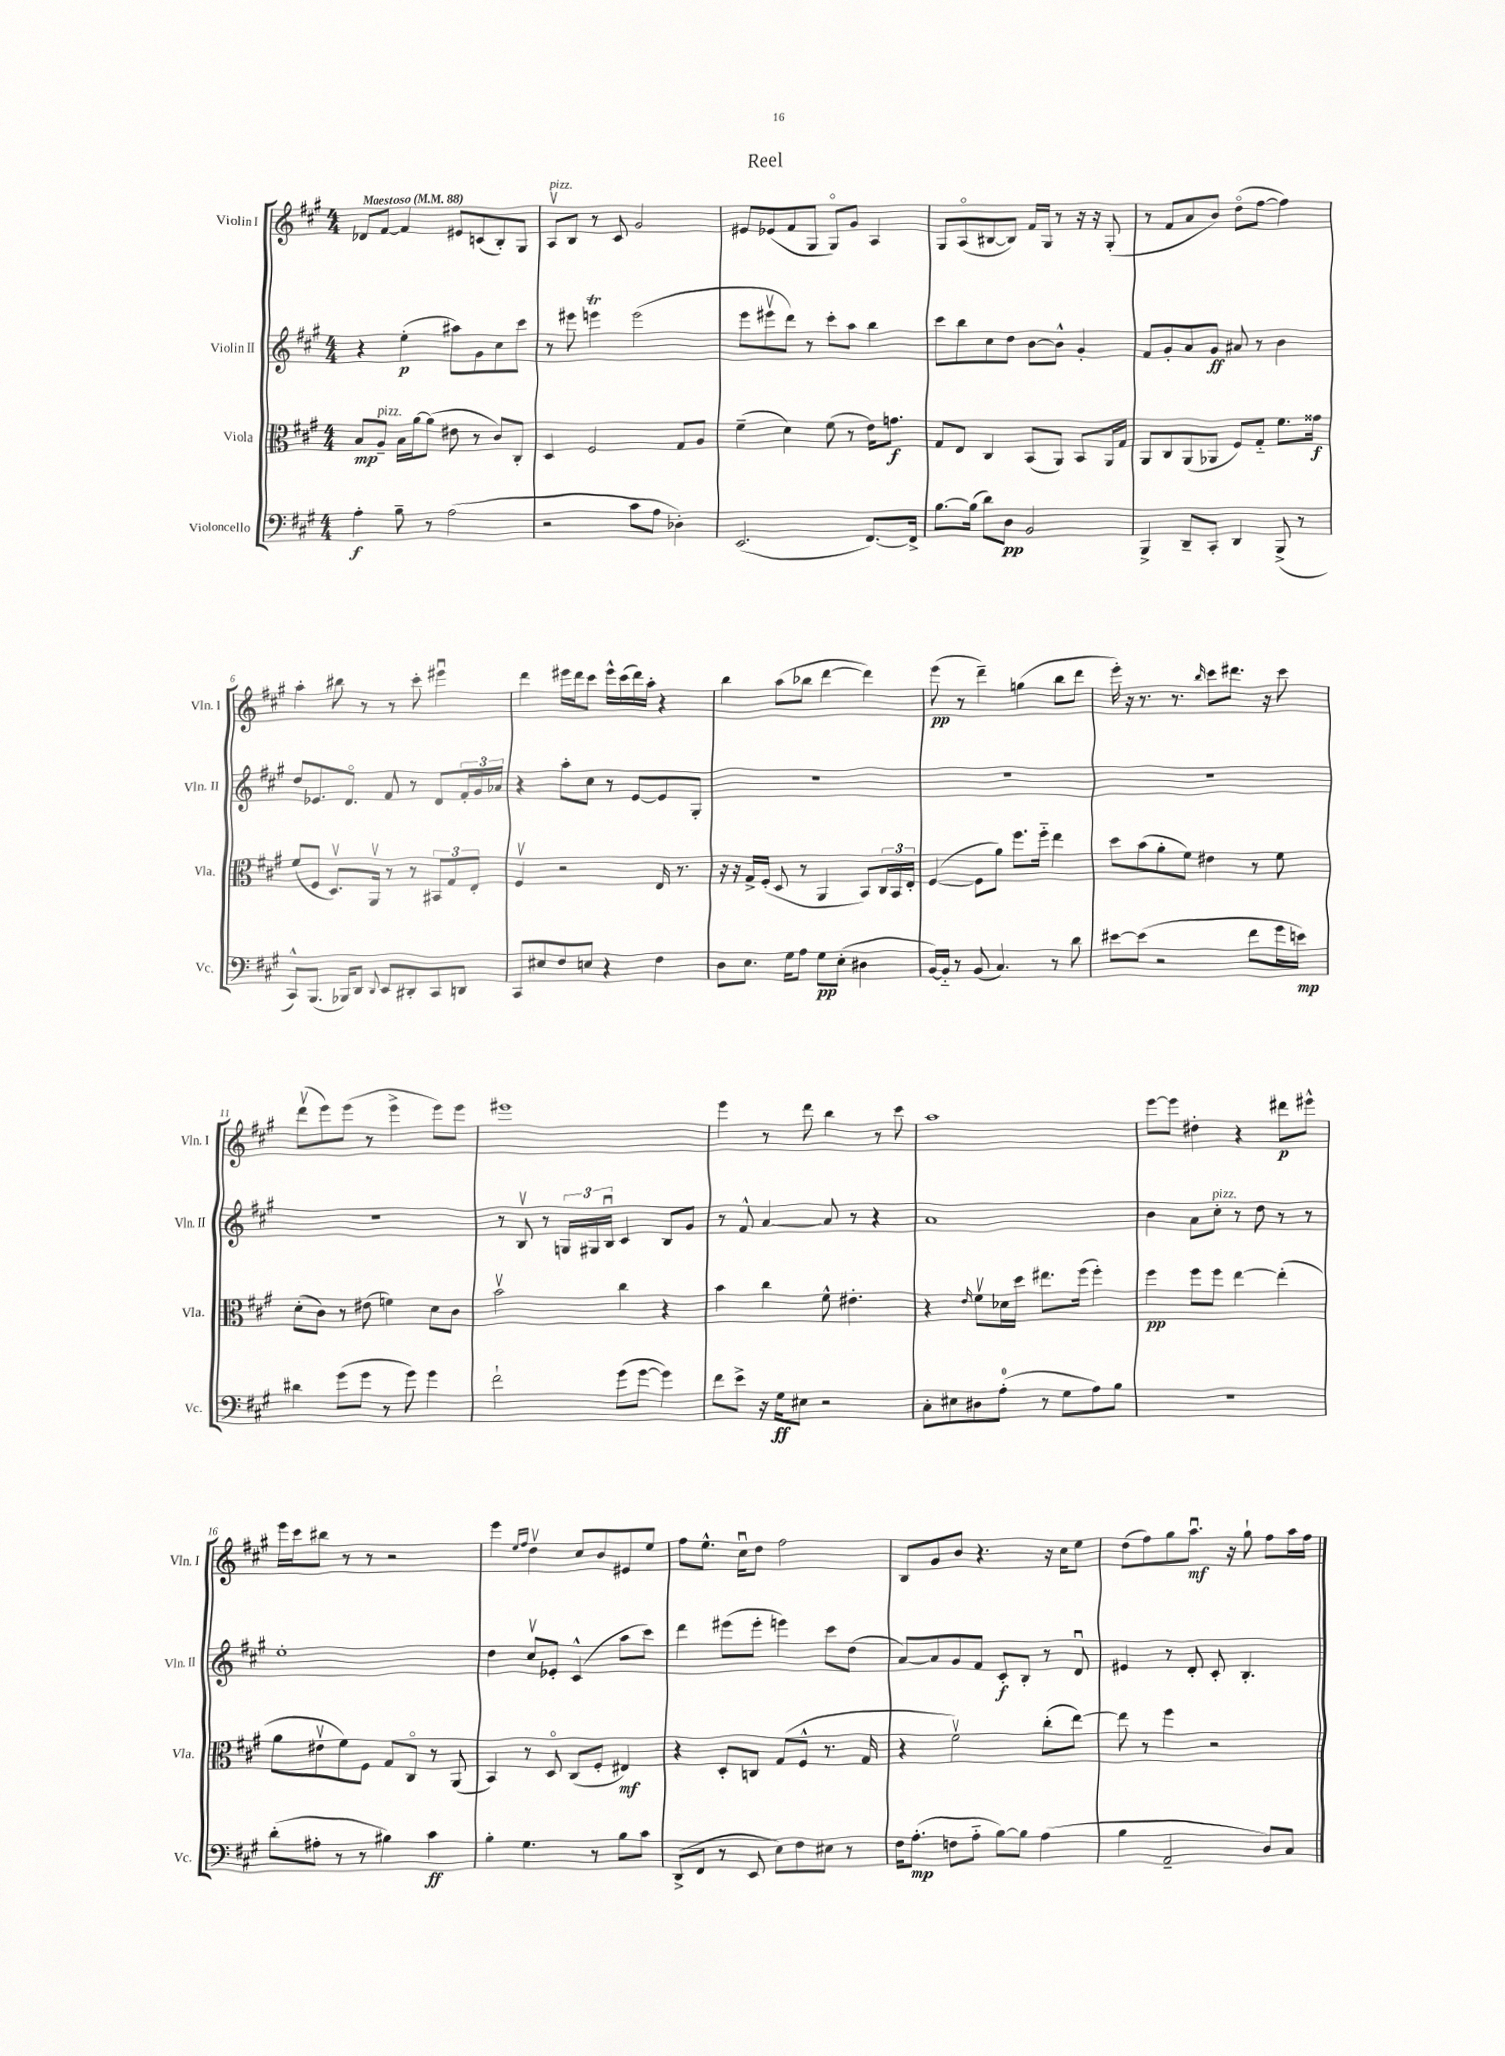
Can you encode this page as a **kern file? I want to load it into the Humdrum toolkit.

**kern	**kern	**kern	**kern
*staff4	*staff3	*staff2	*staff1
*clefF4	*clefC3	*clefG2	*clefG2
*k[f#c#g#]	*k[f#c#g#]	*k[f#c#g#]	*k[f#c#g#]
*M4/4	*M4/4	*M4/4	*M4/4
*MM88	*MM88	*MM88	*MM88
4A'	8B	4r	8d-
.	8A~	.	[8f#
8B~	16B	(4ee'	4f#]
.	[16a	.	.
8r	(8a]	.	.
(2A	8e#	8aa#)	8e#
.	8r	8g#	(8c
.	8c#)	8cc#	8B')
.	8C#'	8ccc#	8G#
=	=	=	=
2r	4D	8r	8Av
.	.	8eee#	8B
.	2F#	4eee	8r
.	.	.	8c#
8c#	.	(2eee	2g#
8A	.	.	.
4D-')	8G#	.	.
.	8A	.	.
=	=	=	=
(2.EE	(4f#~	8eee	8e#
.	.	8eee#v	(8e-
.	4d)	8ddd)	8f#
.	.	8r	8G#
.	(8f#	8ccc#'	8G#o)
.	8r	8aa	8g#
[8.FF#)	16e)	4bb	4A
.	8.g	.	.
16FF#^]	.	.	.
=	=	=	=
[8.B	8G#	8ccc#	8G#
.	8E	8bb	(8Ao
(16B]	.	.	.
8d)	4C#	8cc#	[8B#
8D	.	8dd	8B#])
2BB	(8BB	[8b	16f#
.	.	.	16G#
.	8AA)	8b^^]	8r
.	8BB	4g#'	16r
.	.	.	16r
.	16AA	.	(8G#'
.	16G#	.	.
=	=	=	=
4BBB^	8AA	8f#	8r
.	8C#	8g#'	8f#
8DD~	(8AA	8a	8a
8CC#'	8AA-	8g#	8b)
4DD	8F#)	8a#	(8ddo
.	8G#'~	8r	[8ff#
(8BBB^	8.f#	4b	4ff#])
8r	.	.	.
.	16g##	.	.
=	=	=	=
8CC#^^)	(8f#	8dd	4aa'
(8.BBB	8F#	8.e-	.
.	8.Dv)	.	8bb#
16BBB-)	.	8.do	.
8DD	.	.	8r
.	16AAv	.	.
8qqDD	.	.	.
8EE	8r	8f#	8r
8DD#'	8r	8r	8ccc#'
8CC#	12BB#	8d	4eee#u
.	12G#	.	.
8DD	.	24f#'	.
.	12E'	24g#	.
.	.	24a-	.
=	=	=	=
8CC#	4F#v	4r	4ddd
8E#	.	.	.
8F#	2r	8aa'	16eee#
.	.	.	16ddd
8E	.	8cc#	8ccc#
4r	.	8r	16eee#^^
.	.	.	(16ccc#
.	.	[8e	16ddd)
.	.	.	16aa'
4F#	16E	8e]	4r
.	8.r	.	.
.	.	8G#'	.
=	=	=	=
8D	16r	1r	4bb
.	16r	.	.
8.E	16G#^	.	.
.	(16F#'	.	.
.	8D	.	(8aa
16G#	.	.	.
8A	8r	.	8bb-
8G#	4AA	.	[4ddd
(8E'	.	.	.
4D#	8BB)	.	4ddd])
.	24C#	.	.
.	24BB	.	.
.	24E'	.	.
=	=	=	=
[16BB)	([4F#	1r	(8eee
16BB'~]	.	.	.
8r	.	.	8r
(8BB	8F#]	.	4ddd~)
4.C#)	8a)	.	.
.	8.ff#	.	(4gg
.	16ff#'~	.	.
8r	4ee	.	8bb
8d	.	.	8ddd
=	=	=	=
[8e#	8dd	1r	16eee')
.	.	.	16r
(8e#]	(8b	.	8.r
2r	8a'	.	.
.	.	.	8.r
.	8f#)	.	.
.	.	.	16qqbb
.	4e#	.	8ccc#
.	.	.	8.ddd#
8f#	8r	.	.
.	.	.	16r
16g#	8f#	.	8ccc#
16e)	.	.	.
=	=	=	=
4d#	(8d'	1r	(8dddv
.	8c#)	.	8eee)
(8g#	8r	.	(8eee
8g#	(8e#	.	8r
8r	4f)	.	4eee^
8g#)	.	.	.
4g#	8d	.	8eee)
.	8c#	.	8eee
=	=	=	=
2f#`	2bv	8r	1eee#
.	.	8Bv	.
.	.	8r	.
.	.	24G	.
.	.	24G#	.
.	.	24Bu	.
(8g#	4cc#	4c#	.
[8g#	.	.	.
4g#])	4r	8B	.
.	.	8g#	.
=	=	=	=
8f#	4b	8r	4eee
8e^	.	8f#^^	.
16r	4cc#	[4a	8r
16G#	.	.	.
8E#	.	.	8ddd
2r	8f#^^	8a]	4bb
.	4.e#'	8r	.
.	.	4r	8r
.	.	.	8ccc#
=	=	=	=
8C#'	4r	1a	1aa
8E#	.	.	.
.	16qqe	.	.
8D#	8f#v	.	.
(8A'	16d-	.	.
.	16dd	.	.
8r	8.ee#	.	.
8G#	.	.	.
.	(16ff#	.	.
8A)	4ff#')	.	.
8B	.	.	.
=	=	=	=
1r	4ff#	4b	[8eee
.	.	.	8eee]
.	8ff#	8a	4dd#'
.	8ff#	8cc#'	.
.	[4ee	8r	4r
.	.	8dd	.
.	(4ee']	8r	8ddd#
.	.	8r	8eee#^^
=	=	=	=
(8d'	8a	1ee'	16eee
.	.	.	16ccc#
8A#'	8e#v	.	8bb#
8r	8f#)	.	8r
8r	8F#	.	8r
4B#)	8G#	.	2r
.	8C#o	.	.
4c#	8r	.	.
.	(8AA	.	.
=	=	=	=
4B'	4BB)	4dd	4eee
.	.	.	16qqee
.	.	.	16qqff#
4.G#	8r	8cc#v	4ddv
.	8Do	8e-'	.
.	(8C#	(4c#^^	8cc#
8r	8F#'	.	8b
8B	4E#)	8aa	8e#
8c#	.	8ccc#)	8ee
=	=	=	=
(8DD^	4r	4ddd	8ff#
8FF#	.	.	8.ee^^
8r	8D'	(8eee#	.
.	.	.	16cc#u
8EE	8C	8eee#'	8dd
8E)	(8G#	4eee)	2ff#
8F#	8F#^^	.	.
8E#	8.r	8ccc#	.
8r	.	(8dd	.
.	16G#	.	.
=	=	=	=
16F#	4r	[8a)	8B
(8.A'	.	.	.
.	.	8a]	8g#
8F	2f#v)	8g#	8b
8A'~	.	8f#	4.r
[8B)	.	8c#'	.
8B]	.	8B'	.
(4A	(8cc#'	8r	16r
.	.	.	16cc#
.	[8ee)	8du	8ee
=	=	=	=
4B	8ee]	4e#	(8dd
.	8r	.	8ff#)
2AA~	4ff#	8r	8gg#
.	.	8d'	8.aau
.	2r	8c#'	.
.	.	.	16r
.	.	4.B'	8gg#`
8D)	.	.	8ff#
8C#	.	.	16aa
.	.	.	16ff#
==	==	==	==
*-	*-	*-	*-
